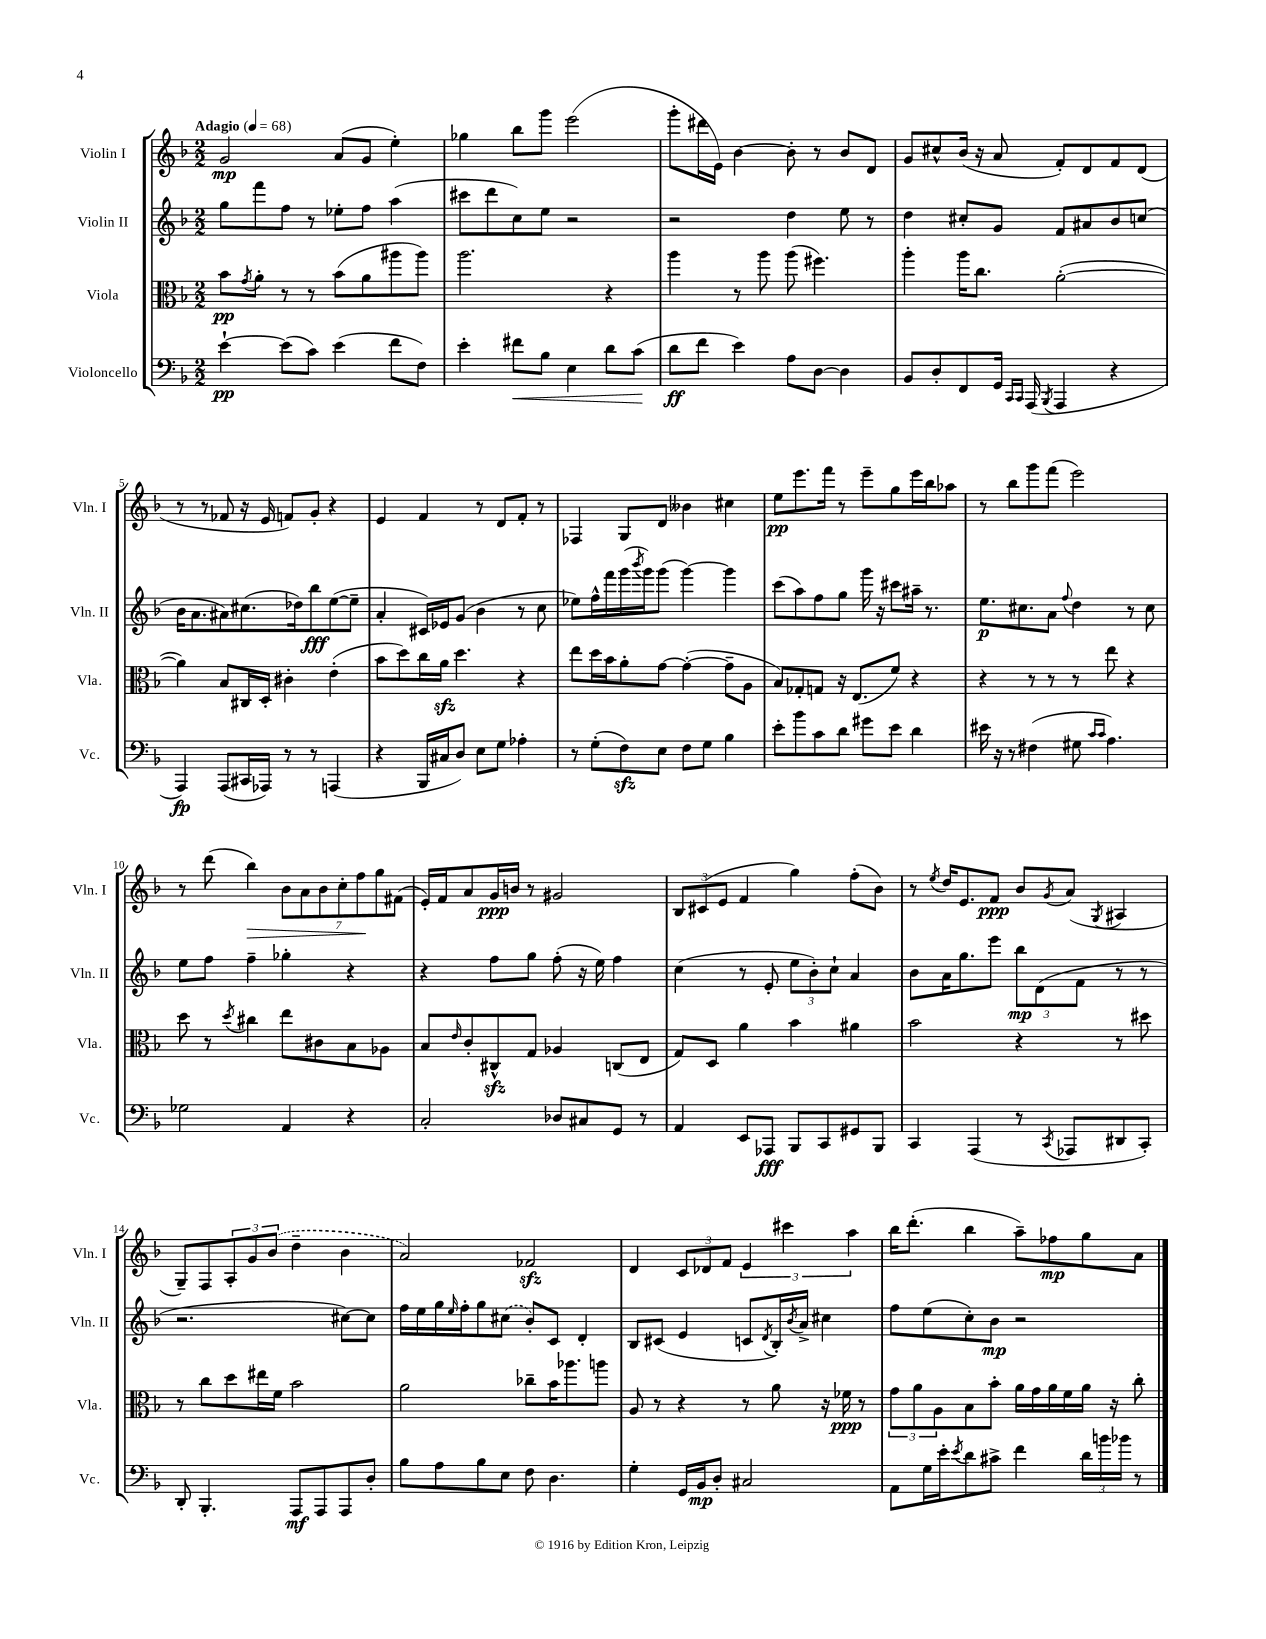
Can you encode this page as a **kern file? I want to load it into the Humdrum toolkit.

**kern	**dynam	**kern	**dynam	**kern	**dynam	**kern	**dynam
*part4	*part4	*part3	*part3	*part2	*part2	*part1	*part1
*staff4	*staff4	*staff3	*staff3	*staff2	*staff2	*staff1	*staff1
*I"Violoncello	*	*I"Viola	*	*I"Violin II	*	*I"Violin I	*
*I'Vc.	*	*I'Vla.	*	*I'Vln. II	*	*I'Vln. I	*
*clefF4	*	*clefC3	*	*clefG2	*	*clefG2	*
*k[b-]	*	*k[b-]	*	*k[b-]	*	*k[b-]	*
*M2/2	*	*M2/2	*	*M2/2	*	*M2/2	*
*MM68	*	*MM68	*	*MM68	*	*MM68	*
=1	=1	=1	=1	=1	=1	=1	=1
!	!	!	!	!	!	!LO:TX:a:B:t=Adagio	!
[4e`\	pp	8b-\L	pp	8gg\L	.	2g/	mp
.	.	8qg/	.	.	.	.	.
.	.	8a'\J	.	8fff\	.	.	.
(8e\L]	.	8r	.	8ff\J	.	.	.
8c\J)	.	8r	.	8r	.	.	.
(4e\	.	(8b-\L	.	8ee-X'\L	.	(8a/L	.
.	.	8a\	.	8ff\J	.	8g/J	.
8f\L	.	8aa#X\	.	(4aa\	.	4ee'\)	.
8F\J)	.	8aa#\J)	.	.	.	.	.
=2	=2	=2	=2	=2	=2	=2	=2
4e'\	.	2.aa\	.	8ccc#X\L	.	4gg-X\	.
.	.	.	.	8ddd\	.	.	.
!	!LO:HP:b	!	!	!	!	!	!
8f#X\L	<	.	.	8cc\)	.	8bb-\L	.
8B-\J	.	.	.	8ee\J	.	8ggg\J	.
4E\	.	.	.	2r	.	(2eee\	.
8d\L	.	4r	.	.	.	.	.
(8c\J	.	.	.	.	.	.	.
.	[	.	.	.	.	.	.
=3	=3	=3	=3	=3	=3	=3	=3
8d\L	ff	4aa\	.	2r	.	8ggg'\L	.
8f\J	.	.	.	.	.	16ddd#X\L	.
.	.	.	.	.	.	16e\JJ)	.
4e\)	.	8r	.	.	.	[4b-\	.
.	.	8aa\	.	.	.	.	.
8A\L	.	(8aa\	.	4dd\	.	8b-'\]	.
[8D\J	.	4.ff#X\)	.	.	.	8r	.
4D\]	.	.	.	8ee\	.	8b-/L	.
.	.	.	.	8r	.	8d/J	.
=4	=4	=4	=4	=4	=4	=4	=4
8BB-/L	.	4aa'\	.	4dd\	.	8g/L	.
8D'/	.	.	.	.	.	8cc#X^^/	.
8FF/	.	16aa\KL	.	8cc#X'/L	.	(16b-/Jk	.
.	.	8.cc\J	.	.	.	16r	.
16GG/Jk	.	.	.	8g/J	.	8a/	.
16qqCC/LL	.	.	.	.	.	.	.
16qqCC/JJ	.	.	.	.	.	.	.
(16AAA/	.	.	.	.	.	.	.
8qBBB-/	.	.	.	.	.	.	.
4AAA/	.	([2a'\	.	8f/L	.	8f'/L)	.
.	.	.	.	8a#X/	.	8d/	.
4r	.	.	.	8b-/	.	8f/	.
.	.	.	.	(8ccn/J	.	(8d/J	.
!!LO:LB:g=z
=5	=5	=5	=5	=5	=5	=5	=5
4AAA/)	fp	4a\])	.	16b-\KL	.	8r	.
.	.	.	.	8.a\	.	.	.
.	.	.	.	.	.	8r	.
(8AAA/L	.	8B-/L	.	8a#X\)	.	8f-X/	.
16CC#X/L	.	16C#X/L	.	(8.cc#X\	.	16r	.
16AAA-X/JJ)	.	16D'/JJ	.	.	.	16e/	.
8r	.	4c#X'\	.	.	.	8fn/L)	.
.	.	.	.	16dd-X\k)	.	.	.
8r	.	.	.	8bb-\	fff	8g'/J	.
(4AAAn/	.	(4e'\	.	([8ee\	.	4r	.
.	.	.	.	8ee~\J]	.	.	.
=6	=6	=6	=6	=6	=6	=6	=6
4r	.	8b-\L	.	4a'/	.	4e/	.
.	.	8dd\)	.	.	.	.	.
16BBB-/LL	.	16cc\L	.	16c#X/LL)	.	4f/	.
16C#X/J	.	16azz\JJ	.	16e-X/J	.	.	.
8D/J)	.	4.dd\	.	(8g/J	.	.	.
8E\L	.	.	.	4b-\	.	8r	.
8G\J	.	.	.	.	.	8d/L	.
4A-X'\	.	4r	.	8r	.	8f'/J	.
.	.	.	.	8cc\	.	8r	.
=7	=7	=7	=7	=7	=7	=7	=7
8r	.	8ee\L	.	8ee-X\L)	.	4F-X/	.
(8G'\L	.	16dd\L	.	16ff^^\L	.	.	.
.	.	16b-\J	.	16fff\	.	.	.
8Fzz\)	.	8a'\	.	(16ggg\	.	8G/L	.
.	.	.	.	8qbbb-/	.	.	.
.	.	.	.	16ggg\J)	.	.	.
8E\J	.	[8g\J	.	(8ggg\J	.	8d/J	.
8F\L	.	(4g'\_	.	[4ggg\)	.	4b--X\	.
8G\J	.	.	.	.	.	.	.
4B-\	.	8g~\L]	.	4ggg\]	.	4cc#X\	.
.	.	8A\J	.	.	.	.	.
=8	=8	=8	=8	=8	=8	=8	=8
8e'\L	.	8B-/L)	.	(8ccc\L	.	8ee\L	pp
8b-\	.	8G-X'/	.	8aa\)	.	8.eee\	.
8c\	.	8Gn/J	.	8ff\	.	.	.
.	.	.	.	.	.	16fff\Jk	.
8d\J	.	16r	.	8gg\J	.	8r	.
.	.	(8.E/L	.	.	.	.	.
8g#X\L	.	.	.	16ggg\	.	8eee~\L	.
.	.	.	.	16r	.	.	.
8e\J	.	8f/J)	.	8ccc#X\L	.	8gg\	.
4d\	.	4r	.	16aa#X~\Jk	.	16eee\L	.
.	.	.	.	8.r	.	16bb-\J	.
.	.	.	.	.	.	8aa-X\J	.
=9	=9	=9	=9	=9	=9	=9	=9
16e#X\	.	4r	.	8.ee\L	p	8r	.
16r	.	.	.	.	.	.	.
8r	.	.	.	.	.	8bb-\L	.
.	.	.	.	8.cc#X\	.	.	.
(4F#X\	.	8r	.	.	.	8ggg\	.
.	.	8r	.	8a\J	.	(8fff\J	.
.	.	.	.	8qqff/	.	.	.
8G#X\	.	8r	.	4dd\	.	2eee\)	.
16qqc/LL	.	.	.	.	.	.	.
16qqc/JJ	.	.	.	.	.	.	.
4.A\)	.	8ee\	.	.	.	.	.
.	.	4r	.	8r	.	.	.
.	.	.	.	8cc#\	.	.	.
!!LO:LB:g=z
=10	=10	=10	=10	=10	=10	=10	=10
2G-X\	.	8dd\	.	8ee\L	.	8r	.
.	.	8r	.	8ff\J	.	(8ddd\	.
.	.	8qdd/	.	.	.	.	.
!	!	!	!	!	!	!	!LO:HP:b
.	.	4cc#X\	.	4ff~\	.	4bb-\)	>
4AA/	.	8ee\L	.	4gg-X'\	.	14b-\L	.
.	.	.	.	.	.	14a\	.
.	.	8c#X\	.	.	.	.	.
.	.	.	.	.	.	14b-\	.
.	.	.	.	.	.	14cc'\	.
4r	.	8B-\	.	4r	.	.	.
.	.	.	.	.	.	14ff\	.
.	.	.	.	.	.	14gg\	]
.	.	8A-X\J	.	.	.	.	.
.	.	.	.	.	.	(14f#X\J	.
=11	=11	=11	=11	=11	=11	=11	=11
2C'/	.	8B-/L	.	4r	.	16e'/LL)	.
.	.	.	.	.	.	16f/J	.
.	.	16qqe/	.	.	.	.	.
.	.	8c'/	.	.	.	8a/	.
.	.	8C#Xzz^^/	.	8ff\L	.	16g/L	ppp
.	.	.	.	.	.	16bn/JJ	.
.	.	8G/J	.	8gg\J	.	8r	.
8D-X/L	.	4A-X/	.	(8ff'\	.	2g#X/	.
8C#X/	.	.	.	16r	.	.	.
.	.	.	.	16ee\)	.	.	.
8GG/J	.	(8Cn/L	.	4ff\	.	.	.
8r	.	8E/J	.	.	.	.	.
=12	=12	=12	=12	=12	=12	=12	=12
4AA/	.	8G/L)	.	(4cc\	.	12B-/L	.
.	.	.	.	.	.	(12c#X/	.
.	.	8D/J	.	.	.	.	.
.	.	.	.	.	.	12e/J	.
8EE/L	.	4a\	.	8r	.	4f/	.
8AAA-X/J	fff	.	.	8e'/	.	.	.
8BBB-/L	.	4b-\	.	12ee\L	.	4gg\)	.
.	.	.	.	12b-'\)	.	.	.
8CC/	.	.	.	.	.	.	.
.	.	.	.	12cc`\J	.	.	.
8GG#X/	.	4a#X\	.	4a/	.	(8ff'\L	.
8BBB-/J	.	.	.	.	.	8b-\J)	.
=13	=13	=13	=13	=13	=13	=13	=13
4CC/	.	2b-\	.	8b-\L	.	8r	.
.	.	.	.	.	.	8qee/	.
.	.	.	.	16a\K	.	16dd/KL	.
.	.	.	.	8.gg\	.	8.e/	.
(4AAA/	.	.	.	.	.	.	.
.	.	.	.	8eee\J	.	8f/J	ppp
8r	.	4r	.	12bb-\L	mp	8b-/L	.
.	.	.	.	(12d\	.	.	.
8qCC/	.	.	.	.	.	8qg/	.
8AAA-X/L	.	.	.	.	.	(8a/J	.
.	.	.	.	12f\J	.	.	.
.	.	.	.	.	.	8qG/	.
8DD#X/	.	8r	.	8r	.	4A#X/	.
8CC'/J)	.	8dd#X\	.	8r	.	.	.
!!LO:LB:g=z
=14	=14	=14	=14	=14	=14	=14	=14
8DD'/	.	8r	.	2.r	.	8G~/L)	.
4.BBB-'/	.	8cc\L	.	.	.	8F/	.
.	.	8dd\	.	.	.	12A'/	.
.	.	.	.	.	.	12g/	.
.	.	16ee#X\L	.	.	.	.	.
.	.	.	.	.	.	(12b-/J	.
.	.	16f\JJ	.	.	.	.	.
8AAA/L	mf	2b-\	.	.	.	4dd~\	.
8AAA/	.	.	.	.	.	.	.
8AAA/	.	.	.	[8cc#X\L)	.	4b-\	.
8D'/J	.	.	.	8cc#\J]	.	.	.
=15	=15	=15	=15	=15	=15	=15	=15
8B-\L	.	2a\	.	16ff\LL	.	2a/)	.
.	.	.	.	16ee\	.	.	.
8A\	.	.	.	16gg\	.	.	.
.	.	.	.	16qqee/	.	.	.
.	.	.	.	16ff'\J	.	.	.
8B-\	.	.	.	8gg\	.	.	.
8E\J	.	.	.	(8cc#X\J	.	.	.
8F\	.	8cc-X~\L	.	8b-'/L)	.	2f-Xzz/	.
4.D\	.	16b-\K	.	8c/J	.	.	.
.	.	8.aa-X\	.	.	.	.	.
.	.	.	.	4d'/	.	.	.
.	.	8aan\J	.	.	.	.	.
=16	=16	=16	=16	=16	=16	=16	=16
4G'\	.	8A/	.	8B-/L	.	4d/	.
.	.	8r	.	(8c#X/J	.	.	.
16GG/LL	.	4r	.	4e/	.	12c/L	.
16BB-/J	mp	.	.	.	.	.	.
.	.	.	.	.	.	12d-X/	.
8D'/J	.	.	.	.	.	.	.
.	.	.	.	.	.	12f/J	.
2C#X/	.	8r	.	8cn/L	.	6e/	.
.	.	.	.	8qd/	.	.	.
.	.	8a\	.	16B-'/L)	.	.	.
.	.	.	.	.	.	6ccc#X\	.
.	.	.	.	8qb-/	.	.	.
.	.	.	.	16a^/JJ	.	.	.
.	.	16r	.	4cc#X\	.	.	.
.	.	16f-X\	ppp	.	.	.	.
.	.	.	.	.	.	6aa\	.
.	.	8r	.	.	.	.	.
=17	=17	=17	=17	=17	=17	=17	=17
8AA\L	.	12g\L	.	8ff\L	.	16bb-\KL	.
.	.	.	.	.	.	(8.ddd'\J	.
.	.	12a\	.	.	.	.	.
16G\L	.	.	.	(8ee\	.	.	.
.	.	12A\	.	.	.	.	.
16e'\J	.	.	.	.	.	.	.
8qe/	.	.	.	.	.	.	.
8d\	.	8B-\	.	8cc'\)	.	4bb-\	.
8c#X^\J	.	8b-'\J	.	8b-\J	mp	.	.
4f\	.	16a\LL	.	2r	.	8aa~\L)	.
.	.	16g\	.	.	.	.	.
.	.	16a\	.	.	.	8ff-X\	mp
.	.	16f\	.	.	.	.	.
24d\LL	.	16a\JJ	.	.	.	8gg\	.
24bn\	.	.	.	.	.	.	.
.	.	16r	.	.	.	.	.
24b-X\JJ	.	.	.	.	.	.	.
8r	.	8cc'\	.	.	.	8a\J	.
==	==	==	==	==	==	==	==
*-	*-	*-	*-	*-	*-	*-	*-
